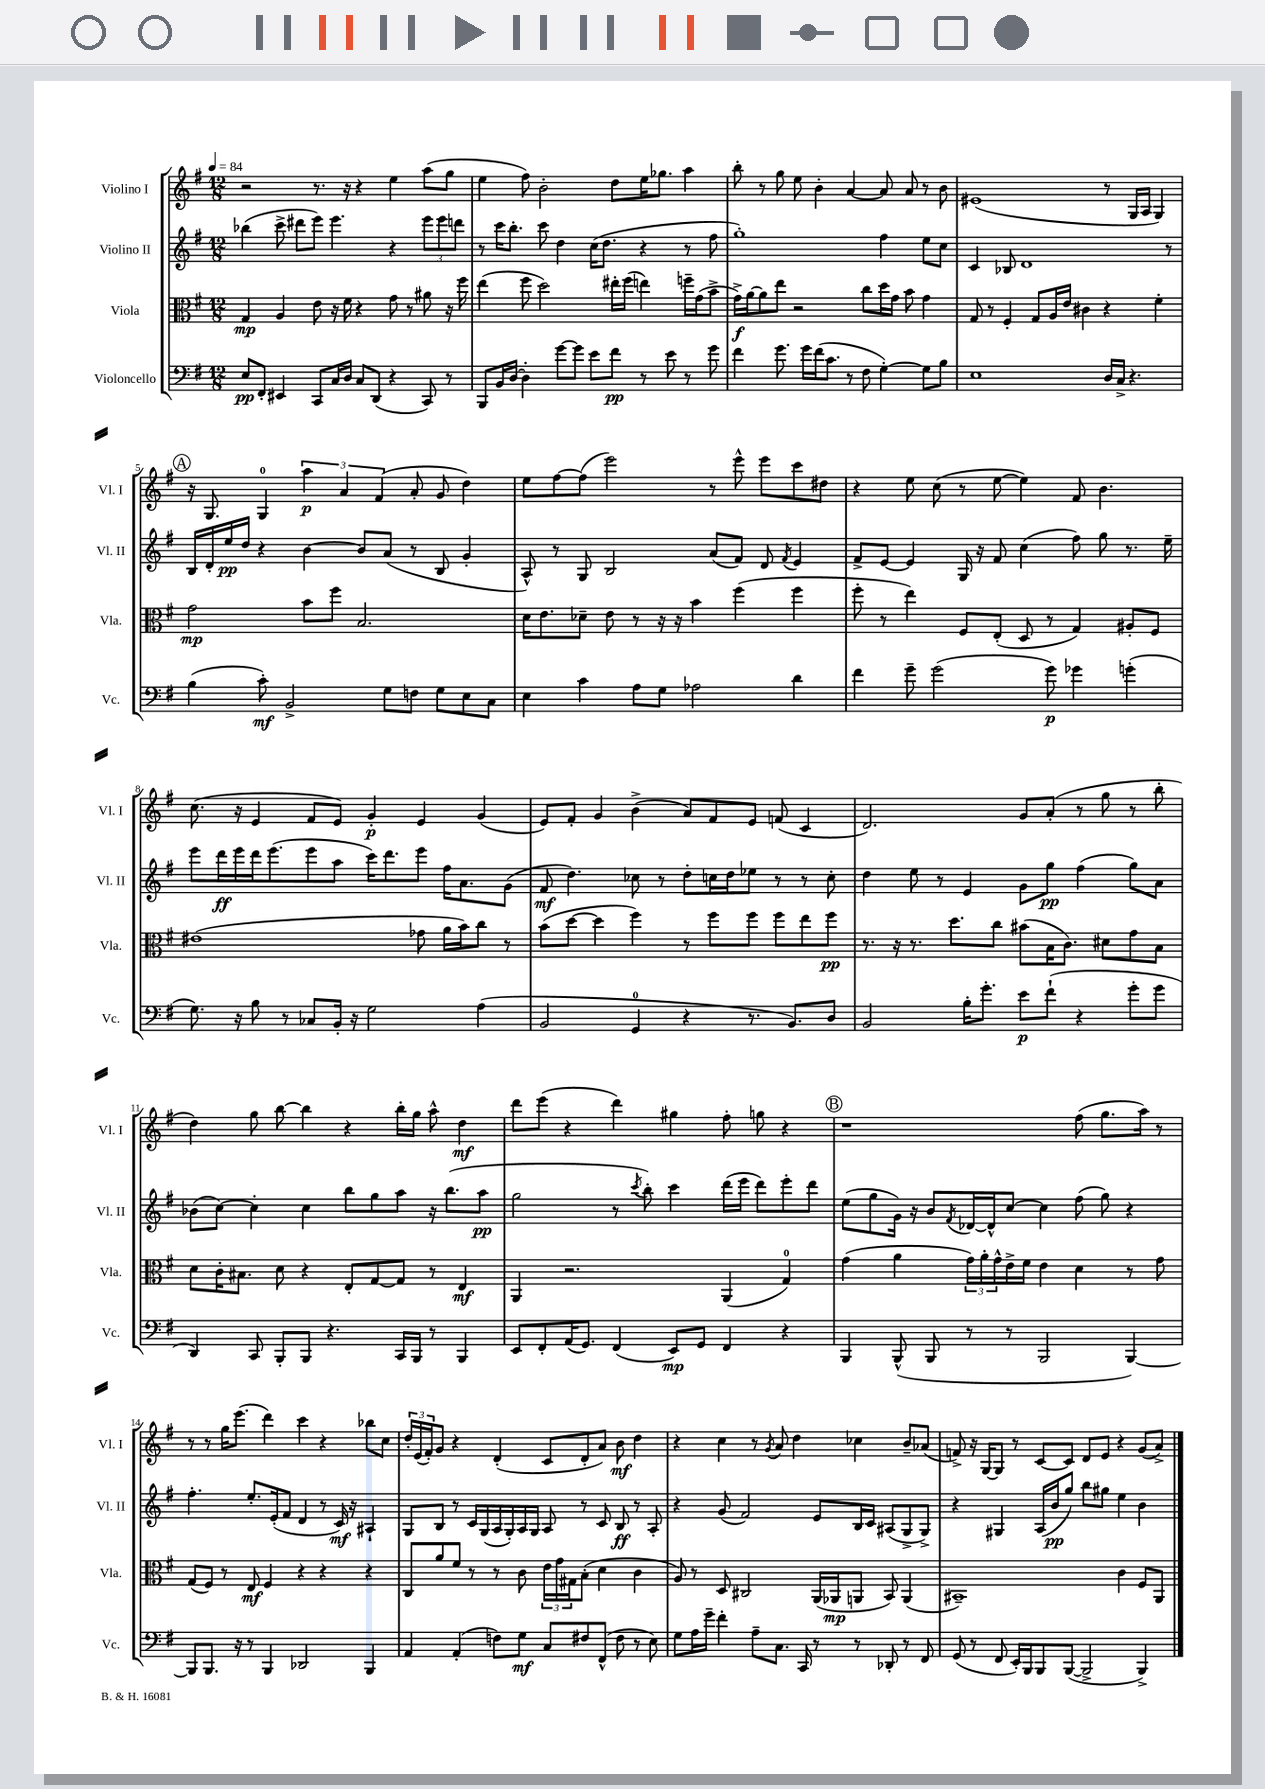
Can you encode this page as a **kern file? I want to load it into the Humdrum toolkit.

**kern	**kern	**kern	**kern
*staff4	*staff3	*staff2	*staff1
*clefF4	*clefC3	*clefG2	*clefG2
*k[f#]	*k[f#]	*k[f#]	*k[f#]
*M12/8	*M12/8	*M12/8	*M12/8
*MM84	*MM84	*MM84	*MM84
8E	4G	(4bb-	2r
8FF#'	.	.	.
4EE#	4A	8ccc^	.
.	.	8ddd#	.
8CC	8e	8eee)	8.r
16C	16r	4.eee	.
16D	16f#	.	16r
8C	4r	.	4r
(8DD	.	.	.
4r	8g	4r	4ee
.	8r	.	.
8CC)	8a#	12eee	(8aa
.	.	12eee	.
8r	16r	.	8gg
.	.	12ddd	.
.	16ff#	.	.
=	=	=	=
8BBB	(4ee	8r	4ee
16BB	.	16ccc	.
[16D	.	8.bb'	.
4D']	8ff#	.	8ff#)
.	2dd)	8ccc	2b'
[8g	.	4dd	.
8g]	.	.	.
8e	.	(16cc	.
.	.	8.dd	.
8f#	16ee#'	.	8dd
.	(16ff#	.	.
8r	4ee)	4r	16ee
.	.	.	8.gg-
8e	.	.	.
8r	16ff~	8r	4aa
.	(16g	.	.
8g	8b^	8ff#	.
=	=	=	=
4f#	16g^)	1gg')	8bb'
.	[16a	.	.
.	8a]	.	8r
8.g	8ee	.	8gg
.	2r	.	8ee
16g	.	.	.
(16f#	.	.	4b'
8.c	.	.	.
8r	.	.	[4a
8F#	8cc	.	.
[4G')	16dd	4ff#	8a]
.	16g	.	.
.	8b	.	8a
8G]	4g	8ee	8r
8B	.	8cc	8b
=	=	=	=
1E	8G	4c	(1e#
.	8r	.	.
.	4F#'	8B-	.
.	.	1d	.
.	8G	.	.
.	16A	.	.
.	16e	.	.
.	4c#	.	.
16D	4r	.	8r
16C^	.	.	.
4.r	.	.	16G
.	.	.	16A
.	4f#'	.	4G)
.	.	8r	.
=	=	=	=
(4B	2g	16B	16r
.	.	16d'	8.G
.	.	16ee	.
.	.	16dd	.
8c')	.	4r	4G
2BB^	.	.	.
.	8b	[4b	6aa
.	8ff#	.	.
.	.	.	6a
.	2.B	8b]	.
.	.	.	(6f#
8G	.	(8a	.
8F	.	8r	8a'
8G	.	8B	8g
8E	.	4g'	4dd)
8C	.	.	.
=	=	=	=
4E	16d	8A^^)	8ee
.	8.e	.	.
.	.	8r	[8ff#
4c	8d-~	8G	(8ff#]
.	8e	2B	2eee)
8A	8r	.	.
8G	16r	.	.
.	16r	.	.
2A-	4b	.	.
.	.	(8a	8r
.	(4ff#	8f#)	8eee^^
.	.	8d	8eee
.	.	8qf#	.
4d	4ff#	4e	8ccc
.	.	.	8dd#
=	=	=	=
4f#	8ff#'	8f#^	4r
.	8r	[8e	.
8g~	4ee)	4e]	8ee
(2g	.	.	(8cc
.	8F#	16G	8r
.	.	16r	.
.	(8E'	8f#	[8ee
.	8D	(4cc	4ee])
8g)	8r	.	.
4g-	4G)	8ff#)	8f#
.	.	8gg	4.b
(4g'	8A#'	8.r	.
.	8F#	.	.
.	.	16ee~	.
=	=	=	=
8.G)	(1e#	8eee	(8.cc
.	.	16ddd	.
16r	.	16eee	16r
8B	.	16ddd	4e
.	.	(8.eee	.
8r	.	.	.
8C-	.	8eee	8f#
16BB'	.	8aa	8e)
16r	.	.	.
2G	.	16ccc)	4g'
.	.	8.ddd	.
.	8g-	8eee	4e
.	16a	16ff#	.
.	16b)	8.a	.
(4A	8cc	.	(4g
.	8r	(8g	.
=	=	=	=
2BB	(8b	8f#	8e)
.	[8dd	4.dd)	8f#'
.	4dd]	.	4g
4GG	4ff#)	8cc-	(4b^
.	.	8r	.
4r	8r	8dd'	8a)
.	8ff#	16cc	8f#
.	.	16dd	.
8.r	8ff#	8ee-	8e
.	8ff#	8r	(8f
8.BB)	.	.	.
.	8ee	8r	4c
8D	8ff#	8cc'	.
=	=	=	=
2BB	8.r	4dd	2.d)
.	16r	.	.
.	8.r	8ee	.
.	.	8r	.
.	8.dd	.	.
16B'	.	4e	.
8.g'	.	.	.
.	8cc	.	.
8e	(8b#	8g	8g
(8f#`	16B	8gg	(8a'
.	8.c)	.	.
4r	.	(4ff#	8r
.	8d#	.	8gg
8g'	8g	8gg)	8r
8g	8B	8a	8bb'
=	=	=	=
4DD)	8d	(8b-	4dd)
.	16c'	[8cc)	.
.	8.B#	.	.
8CC	.	4cc']	8gg
8BBB'	8d	.	[8bb
8BBB	4r	4cc	4bb]
4.r	.	.	.
.	8E'	8bb	4r
.	[8G	8gg	.
16CC	8G]	8aa	16bb'
16BBB	.	.	16gg
8r	8r	16r	8aa^^
.	.	(8.bb	.
4BBB	4E	.	4dd
.	.	8aa	.
=	=	=	=
8EE	4AA	2gg	8ddd
8FF#'	.	.	(8eee
(16AA	2.r	.	4r
8.GG)	.	.	.
(4FF#	.	8r	4ddd)
.	.	8qccc	.
.	.	8bb')	.
8EE)	.	4ccc	4gg#
8GG	.	.	.
4FF#	(4AA	(16ddd	8ff#'
.	.	16eee	.
.	.	8ddd)	8gg
4r	4G)	8eee'	4r
.	.	8ddd	.
=	=	=	=
4BBB	(4g	(8ee	1r
.	.	8gg	.
(8BBB^^	4a	16g)	.
.	.	16r	.
8BBB	.	8b	.
.	.	8qf#	.
8r	24g)	[16d-	.
.	24a'	.	.
.	.	16d-^^]	.
.	24g^^	.	.
8r	16e^	[8cc	.
.	16f#	.	.
2BBB	4e	4cc]	.
.	4d	(8ff#	(8ff#
.	.	8gg)	8.gg
[4BBB)	8r	4r	.
.	.	.	16aa)
.	8g	.	8r
=	=	=	=
8BBB]	(8G	4.ff#'	8r
8.BBB	8F#)	.	8r
.	8r	.	16gg
16r	.	.	(8.eee
8r	8E	8.ee'	.
4BBB	4F#	.	4ddd)
.	.	(16e'	.
.	.	8f#	.
2DD-	4r	4d	4ccc
.	4r	8r	4r
.	.	16c)	.
.	.	16r	.
4BBB	4r	4A#`	8bb-
.	.	.	8cc
=	=	=	=
4AA	8C	8G	24dd'
.	.	.	(24e
.	.	.	24f#')
.	8a	8B	8g
(4AA'	8f#	8r	4r
.	8r	16c	.
.	.	(16G	.
8F)	8r	16A	(4d'
.	.	16G')	.
8G	8c	16A	.
.	.	16G	.
8C	24e	8A	8c
.	24g	.	.
.	24G#	.	.
8F#	(8B'	8r	8d'
(8FF#^^	4d	8c	8a)
8F#	.	8B	8b
8r	4c	8r	4dd
8E)	.	8A'	.
=	=	=	=
8G	8A)	4r	4r
16A	8r	.	.
16g~	.	.	.
4f#'	8D	(8g	4cc
.	2C#	2f#)	.
8A~	.	.	8r
.	.	.	8qg
8.C	.	.	8a
.	.	.	4dd
16CC	.	.	.
8r	(16AA	8e	.
.	16AA-	.	.
8r	8AA	16B	4cc-
.	.	16c	.
8DD-'	8BB)	(8A#	.
8r	(4AA	8G^	8b~
8FF#	.	8G^)	(8a-
=	=	=	=
(8GG	1BB#~)	4r	8f^)
8r	.	.	16r
.	.	.	[16G
8FF#	.	4G#	8G]
16EE')	.	.	8r
16BBB	.	.	.
8BBB	.	(16A	[8c
.	.	16b	.
([8BBB	.	8gg)	8c]
2BBB^]	.	8bb	8d
.	.	8gg#	8e
.	4c	4ee	4r
4BBB^)	8F#	4b	(8g
.	8AA	.	8a^)
==	==	==	==
*-	*-	*-	*-
